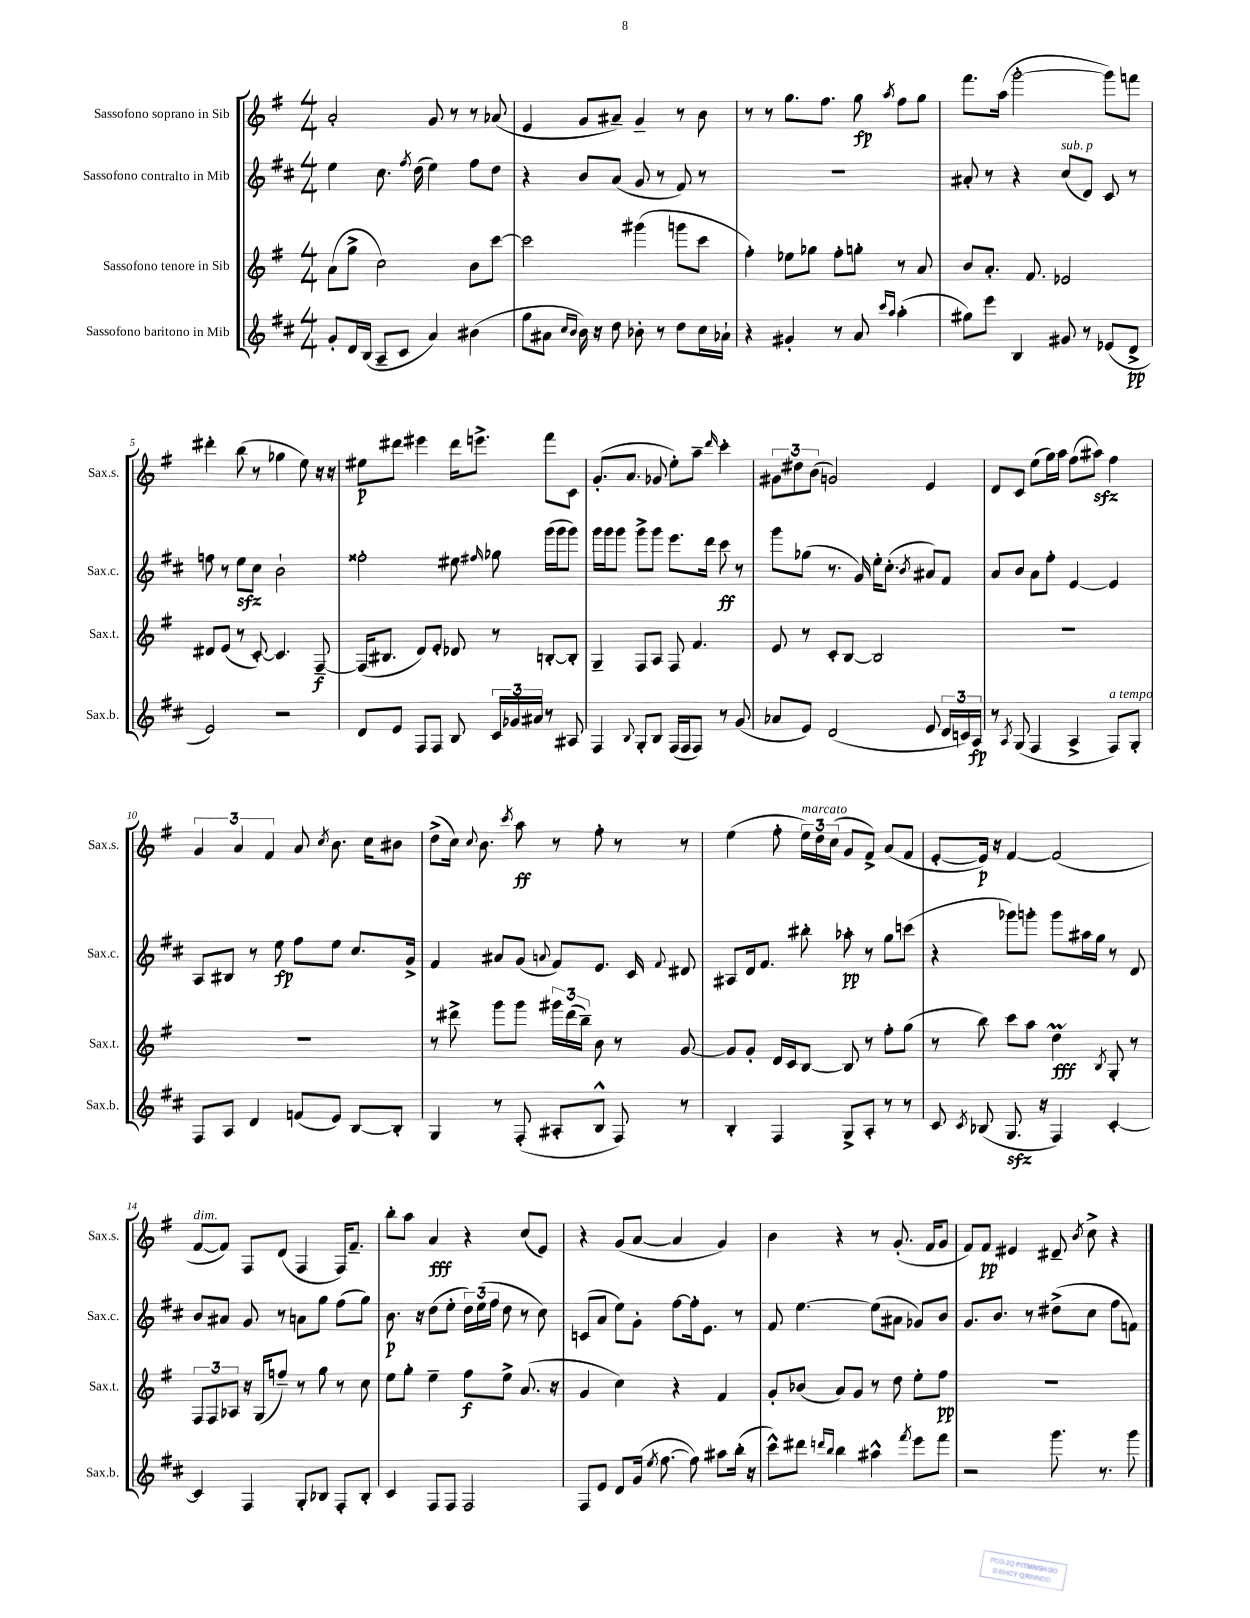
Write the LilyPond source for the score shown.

<<
\new StaffGroup <<
\new Staff = "s0" \with { instrumentName = "Sassofono soprano in Sib" shortInstrumentName = "Sax.s." } {
    \clef treble \key g \major \numericTimeSignature \time 4/4
    \autoBeamOff a'2-. g'8 r8 r8 aes'8( |
    e'4 g'8[ ais'8]--) g'4-- r8 b'8 |
    r8 r8 g''8.[ fis''8.] g''8\fp \acciaccatura { a''8 } fis''8[ g''8] |
    fis'''8.[ a''16]( g'''2~-. g'''8[) f'''8] |
    dis'''4-. b''8( r8 ges''4 e''8) r16 r16 |
    eis''8[\p dis'''8] eis'''4 dis'''16[ e'''8.]-> fis'''8[ c'8] |
    g'8.[-.( a'8.] ges'8 e''8[-.) a''8]-- \grace { d'''16 } c'''4-. |
    \tuplet 3/2 { gis'8[ dis''8 b'8]( } g'2) e'4 |
    d'8[ c'8] e''8[( g''16) a''16] fis''8[( ais''8]\sfz) fis''4 |
    \tuplet 3/2 { g'4 a'4 fis'4 } a'8 \acciaccatura { c''8 } b'8. c''16[ bis'8] |
    d''8[->( c''16]) \appoggiatura { c''8 } b'8. \acciaccatura { c'''8 } a''8\ff r8 fis''8-. r8 r8 |
    e''4( fis''8-. \tuplet 3/2 { e''16[^\markup { \italic "marcato" }) d''16 c''16]( } g'8[ fis'8]->) a'8[( fis'8] |
    e'8[~-. e'16]\p) r16 fis'4~ fis'2( |
    fis'8[~^\markup { \italic "dim." } fis'8]) fis8[ d'8]( fis4 fis16[) fis'8.]-- |
    b''8[-. a''8] a'4\fff r4 c''8[( e'8]) |
    r4 g'8[( a'8]~ a'4 g'4) |
    b'4 r4 r8 g'8.-.( fis'16[ g'8] |
    fis'8[) fis'8]\pp eis'4 dis'8-- \acciaccatura { b'8 } c''8-> r4 \bar "|." |
}
\new Staff = "s1" \with { instrumentName = "Sassofono contralto in Mib" shortInstrumentName = "Sax.c." } {
    \clef treble \key d \major \numericTimeSignature \time 4/4
    \autoBeamOff e''4 cis''8. \acciaccatura { fis''8 } d''16( e''4) fis''8[ d''8] |
    r4 b'8[ a'8]( g'8 r8 fis'8) r8 |
    R1 |
    ais'8-. r8 r4 cis''8[^\markup { \italic "sub. p" }( d'8]) cis'8 r8 |
    f''8 r8 e''8[\sfz cis''8] b'2-! |
    fisis''2-. eis''8 \grace { fis''16 } ges''8 g'''16[( g'''16 g'''8]) |
    g'''16[ g'''16 g'''8] g'''8[-> g'''8] e'''8.[ d'''16] cis'''8\ff r8 |
    g'''8[ ges''8]( r8. g'16) e''16[-. cis''8.]-.( \acciaccatura { b'8 } ais'8[) fis'8] |
    a'8[ b'8] a'8[ fis''8]-. e'4~ e'4 |
    a8[ bis8] r8 e''8\fp fis''8[ e''8] cis''8.[ g'16]-> |
    fis'4 ais'8[ g'8]( \appoggiatura { a'8 } fis'8[) e'8.] cis'16 \appoggiatura { fis'8 } dis'8 |
    ais8[ d'16 fis'8.] bis''8-. aes''8-.\pp r8 g''8[ c'''8]( |
    r4 ges'''8[) g'''8]-. g'''8[ ais''16 g''16] r8 d'8 |
    b'8[ ais'8] g'8 r8 a'8[ g''8] fis''8[( g''8]) |
    b'8.\p r16 d''8[( e''8]-. \tuplet 3/2 { d''16[) e''16( fis''16] } d''8 r8 cis''8) |
    c'8[( a'8] e''8[) g'8]-. fis''8[~ fis''16-. e'8.] r8 |
    fis'8 e''4.~ e''8[( ais'8] ges'8[) b'8] |
    g'8.[ b'8.] r8 dis''8[->( cis''8] fis''8[ f'8]) \bar "|." |
}
\new Staff = "s2" \with { instrumentName = "Sassofono tenore in Sib" shortInstrumentName = "Sax.t." } {
    \clef treble \key g \major \numericTimeSignature \time 4/4
    \autoBeamOff a'8[( g''8]-> c''2) b'8[ c'''8]~ |
    c'''2 gis'''4( g'''8[ c'''8] |
    fis''4-.) ees''8[ ges''8] fis''8[-. g''8]-. r8 a'8 |
    b'8[ a'8.]-. fis'8. ees'2 |
    dis'8[ e'8]( r8 c'8~-.) c'4. fis8~--\f |
    fis16[( bis8.] d'8[) e'8]-. des'8 r8 b8[~-. b8]-. |
    g4-- fis8[ a8] fis8 fis'4. |
    e'8 r8 c'8[-. b8]~ b2 |
    R1 |
    R1 |
    r8 dis'''8-> g'''8[ g'''8] \tuplet 3/2 { gis'''16[ dis'''16( b''16]--) } b'8 r8 g'8~ |
    g'8[ g'8]-. d'16[ c'16 b8]~ b8 r8 fis''8[-. g''8]( |
    r8 b''8) c'''8[ a''8] d''4\prall\fff \acciaccatura { b8 } g8-. r8 |
    \tuplet 3/2 { fis8[ fis8 aes8] } r16 g16[( f''8]--) r8 g''8 r8 c''8 |
    e''8[ g''8]-. e''4-- fis''8[\f e''8]-> a'8.( r16 |
    g'4 c''4) r4 fis'4 |
    g'8[-. bes'8]( a'8[) g'8] r8 d''8 e''8[-. fis''8]\pp |
    R1 \bar "|." |
}
\new Staff = "s3" \with { instrumentName = "Sassofono baritono in Mib" shortInstrumentName = "Sax.b." } {
    \clef treble \key d \major \numericTimeSignature \time 4/4
    \autoBeamOff g'8[-. d'16 b16]( a8[-- cis'8] a'4) bis'4( |
    g''8[ ais'8] \grace { cis''16[ b'16] } b'16) r16 d''8 bes'8-. r8 d''8[ cis''16 aes'16]-! |
    r4 gis'4-. r8 a'8 \grace { cis'''16[ a''16] } a''4-.( |
    gis''8[) e'''8] b4 gis'8 r8 ees'8[( d'8]->\pp |
    e'2) r2 |
    d'8[ e'8] fis8[ fis8] b8 \tuplet 3/2 { cis'16[ ges'16 ais'16] } r8 ais8 |
    fis4 \appoggiatura { b8 } g8[-. b8] fis16[( fis16 fis8]) r8 g'8( |
    aes'8[ e'8]) d'2( e'8 \tuplet 3/2 { d'16[ c'16) a16]\fp } |
    r8 \acciaccatura { a8 } g8( fis4 a4-> fis8[^\markup { \italic "a tempo" }) g8]-. |
    fis8[ a8] d'4 f'8[( e'8]) b8[~ b8]-. |
    g4 r8 fis8-.( ais8[-. b8]-^ fis8) r8 |
    b4-. fis4 g8[-> a8]-. r8 r8 |
    cis'8 \acciaccatura { cis'8 } bes8( g8.\sfz r16 fis4) cis'4~-. |
    cis'4 fis4 g8[-. bes8] fis8[-. bes8]-. |
    cis'4 fis8[ fis8] fis2 |
    fis8[ e'8] d'8[ g'16]( \acciaccatura { e''8 } fis''8.~ fis''8) ais''8[ b''16]-.( r16 |
    cis'''8[-^) dis'''8] \grace { d'''16[ b''16] } b''4 ais''4-^ \acciaccatura { fis'''8 } e'''8[ fis'''8] |
    r2 g'''8. r8. g'''8 \bar "|." |
}
>>
>>
